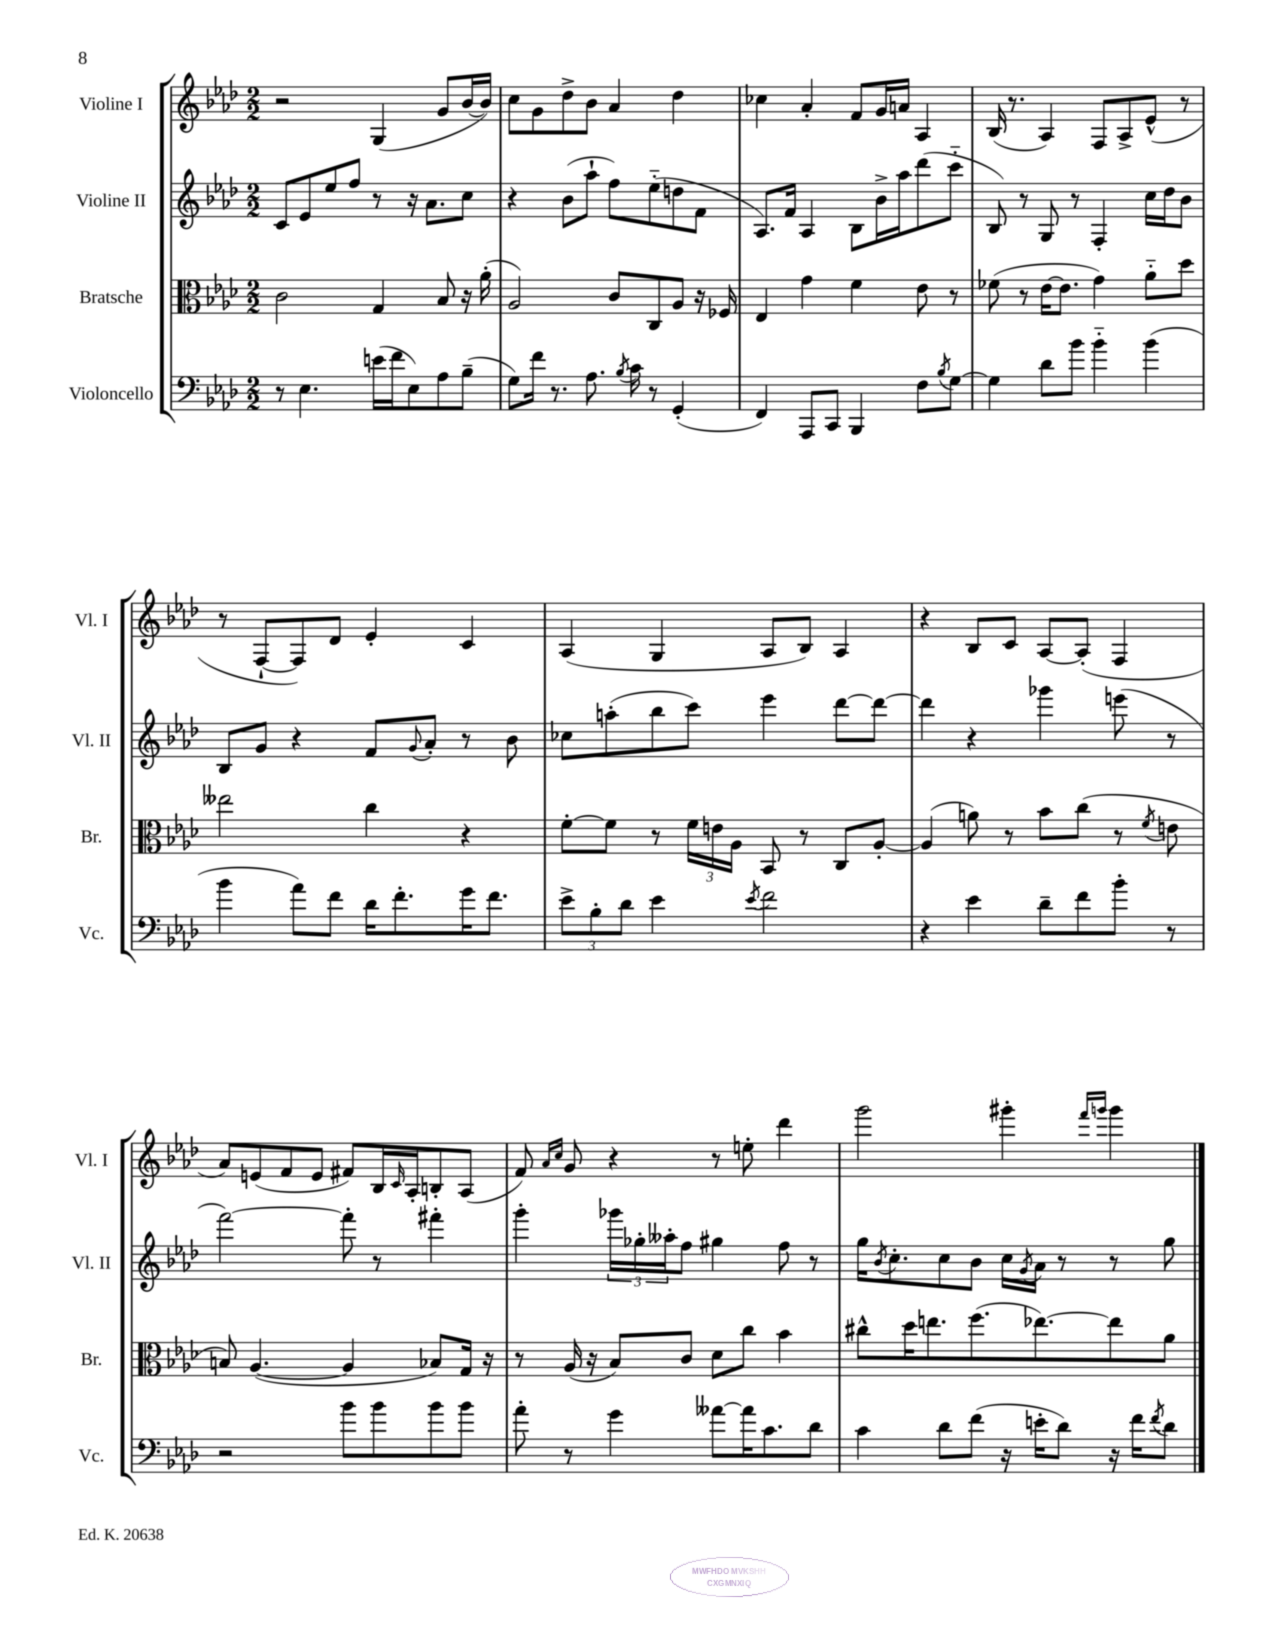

**kern	**kern	**kern	**kern
*part4	*part3	*part2	*part1
*staff4	*staff3	*staff2	*staff1
*I"Violoncello	*I"Bratsche	*I"Violine II	*I"Violine I
*I'Vc.	*I'Br.	*I'Vl. II	*I'Vl. I
*clefF4	*clefC3	*clefG2	*clefG2
*k[b-e-a-d-]	*k[b-e-a-d-]	*k[b-e-a-d-]	*k[b-e-a-d-]
*M2/2	*M2/2	*M2/2	*M2/2
=1	=1	=1	=1
8r	2c\	8c/L	2r
4.E-\	.	8e-/	.
.	.	8ee-/	.
.	.	8ff/J	.
(16en\LL	4G/	8r	(4G/
16f\J	.	.	.
8E-\)	.	16r	.
.	.	8.a-\L	.
8A-\	8B-/	.	8g/L
(8B-~\J	16r	8cc\J	[16b-/L
.	(16a-'\	.	16b-/JJ])
=2	=2	=2	=2
8G\L)	2A-/)	4r	8cc\L
16f\Jk	.	.	8g\
8.r	.	.	.
.	.	(8b-\L	8dd-^\
8.A-\	.	8aa-`\J	8b-\J
.	8c/L	8ff\L)	4a-/
8qB-/	.	.	.
16c\	.	.	.
8r	8C/	(8ee-\	.
(4GG'/	8A-/J	8ddn\	4dd-\
.	16r	8f\J	.
.	16F-X/	.	.
=3	=3	=3	=3
4FF/)	4E-/	8.A-/L)	4cc-X\
.	.	16f/Jk	.
8AAA-/L	4g\	4A-/	4a-'/
8CC/J	.	.	.
4BBB-/	4f\	8B-\L	8f/L
.	.	16b-^\L	16g/L
.	.	16aa-\J	16an/JJ
8F\L	8e-\	(8ddd-\	4A-/
8qB-/	.	.	.
[8G\J	8r	8ccc\J	.
=4	=4	=4	=4
4G\]	(8f-X\	8B-/)	(16B-/
.	.	.	8.r
.	8r	8r	.
8d-\L	[16e-\KL	8G/	4A-/)
.	8.e-\J]	.	.
8b-\J	.	8r	.
4b-\	4g\)	4F'/	8F/L
.	.	.	8A-^/
(4b-\	8a-\L	16cc\LL	(8e-^^/J
.	.	16dd-\J	.
.	8dd-\J	8b-\J	8r
!!LO:LB:g=z
=5	=5	=5	=5
4b-\	2ee--X\	8B-/L	8r
.	.	8g/J	[8F`/L
8a-\L)	.	4r	8F/])
8f\J	.	.	8d-/J
16d-\KL	4cc\	8f/L	4e-'/
8.f'\	.	.	.
.	.	8qqg/	.
.	.	8a-'/J	.
16g\K	4r	8r	4c/
8.f\J	.	.	.
.	.	8b-\	.
=6	=6	=6	=6
12e-^\L	[8f'\L	8cc-X\L	(4A-/
12B-'\	.	.	.
.	8f\J]	(8aan'\	.
12d-\J	.	.	.
4e-\	8r	8bb-\	4G/
.	24f\LL	8ccc\J)	.
.	24en\	.	.
.	24A-\JJ	.	.
8qe-/	.	.	.
2f\	8BB-/	4eee-\	8A-/L
.	8r	.	8B-/J)
.	8C/L	[8ddd-\L	4A-/
.	[8A-'/J	8ddd-\J_	.
=7	=7	=7	=7
4r	(4A-/]	4ddd-\]	4r
4e-\	8an\)	4r	8B-/L
.	8r	.	8c/J
8d-~\L	8b-\L	4ggg-X\	[8A-/L
8f\	(8cc\J	.	(8A-'/J]
8b-'\J	8r	(8eeen\	4F/
.	8qf/	.	.
8r	8en\	8r	.
!!LO:LB:g=z
=8	=8	=8	=8
2r	8Bn/)	[2fff\)	8a-/L)
.	([4.A-/	.	(8en/
.	.	.	8f/
.	.	.	8e/J
8b-\L	4A-/]	8fff'\]	8f#X/L)
8b-\	.	8r	16B-/L
.	.	.	16qqc/
.	.	.	16A-'/J
8b-\	8B-X/L)	4fff#X'\	8Bn'/
8b-\J	16G/Jk	.	(8A-/J
.	16r	.	.
=9	=9	=9	=9
8a-'\	8r	4ggg'\	8f/)
.	.	.	16qqa-/LL
.	.	.	16qqcc/JJ
8r	(16A-/	.	8g/
.	16r	.	.
4g\	8B-/L)	24ggg-X\LL	4r
.	.	24gg-X'\	.
.	.	24aa--X'\J	.
.	8c/J	8ff\J	.
[8a--X\L	8d-\L	4gg#X\	8r
16a--\K]	8cc\J	.	8een'\
8.c\	.	.	.
.	4b-\	8ff\	4ddd-\
8d-\J	.	8r	.
=10	=10	=10	=10
4c\	8cc#X^^\L	16gg\KL	2ggg\
.	.	8qb-/	.
.	.	8.cc'\	.
.	16dd-\K	.	.
.	8.een\	.	.
8d-\L	.	8cc\	.
(8f\J	(8.ff\	8b-\J	.
16r	.	16cc\LL	4ggg#X'\
.	.	8qg/	.
16en'\KL	[8.ee-X\)	16a-\JJ	.
8d-\J)	.	8r	.
.	.	.	16qqfff/LL
.	.	.	16qqgggn/JJ
16r	8ee-\]	8r	4ggg\
16f\KL	.	.	.
8qf/	.	.	.
8d-\J	8a-\J	8gg\	.
==	==	==	==
*-	*-	*-	*-
